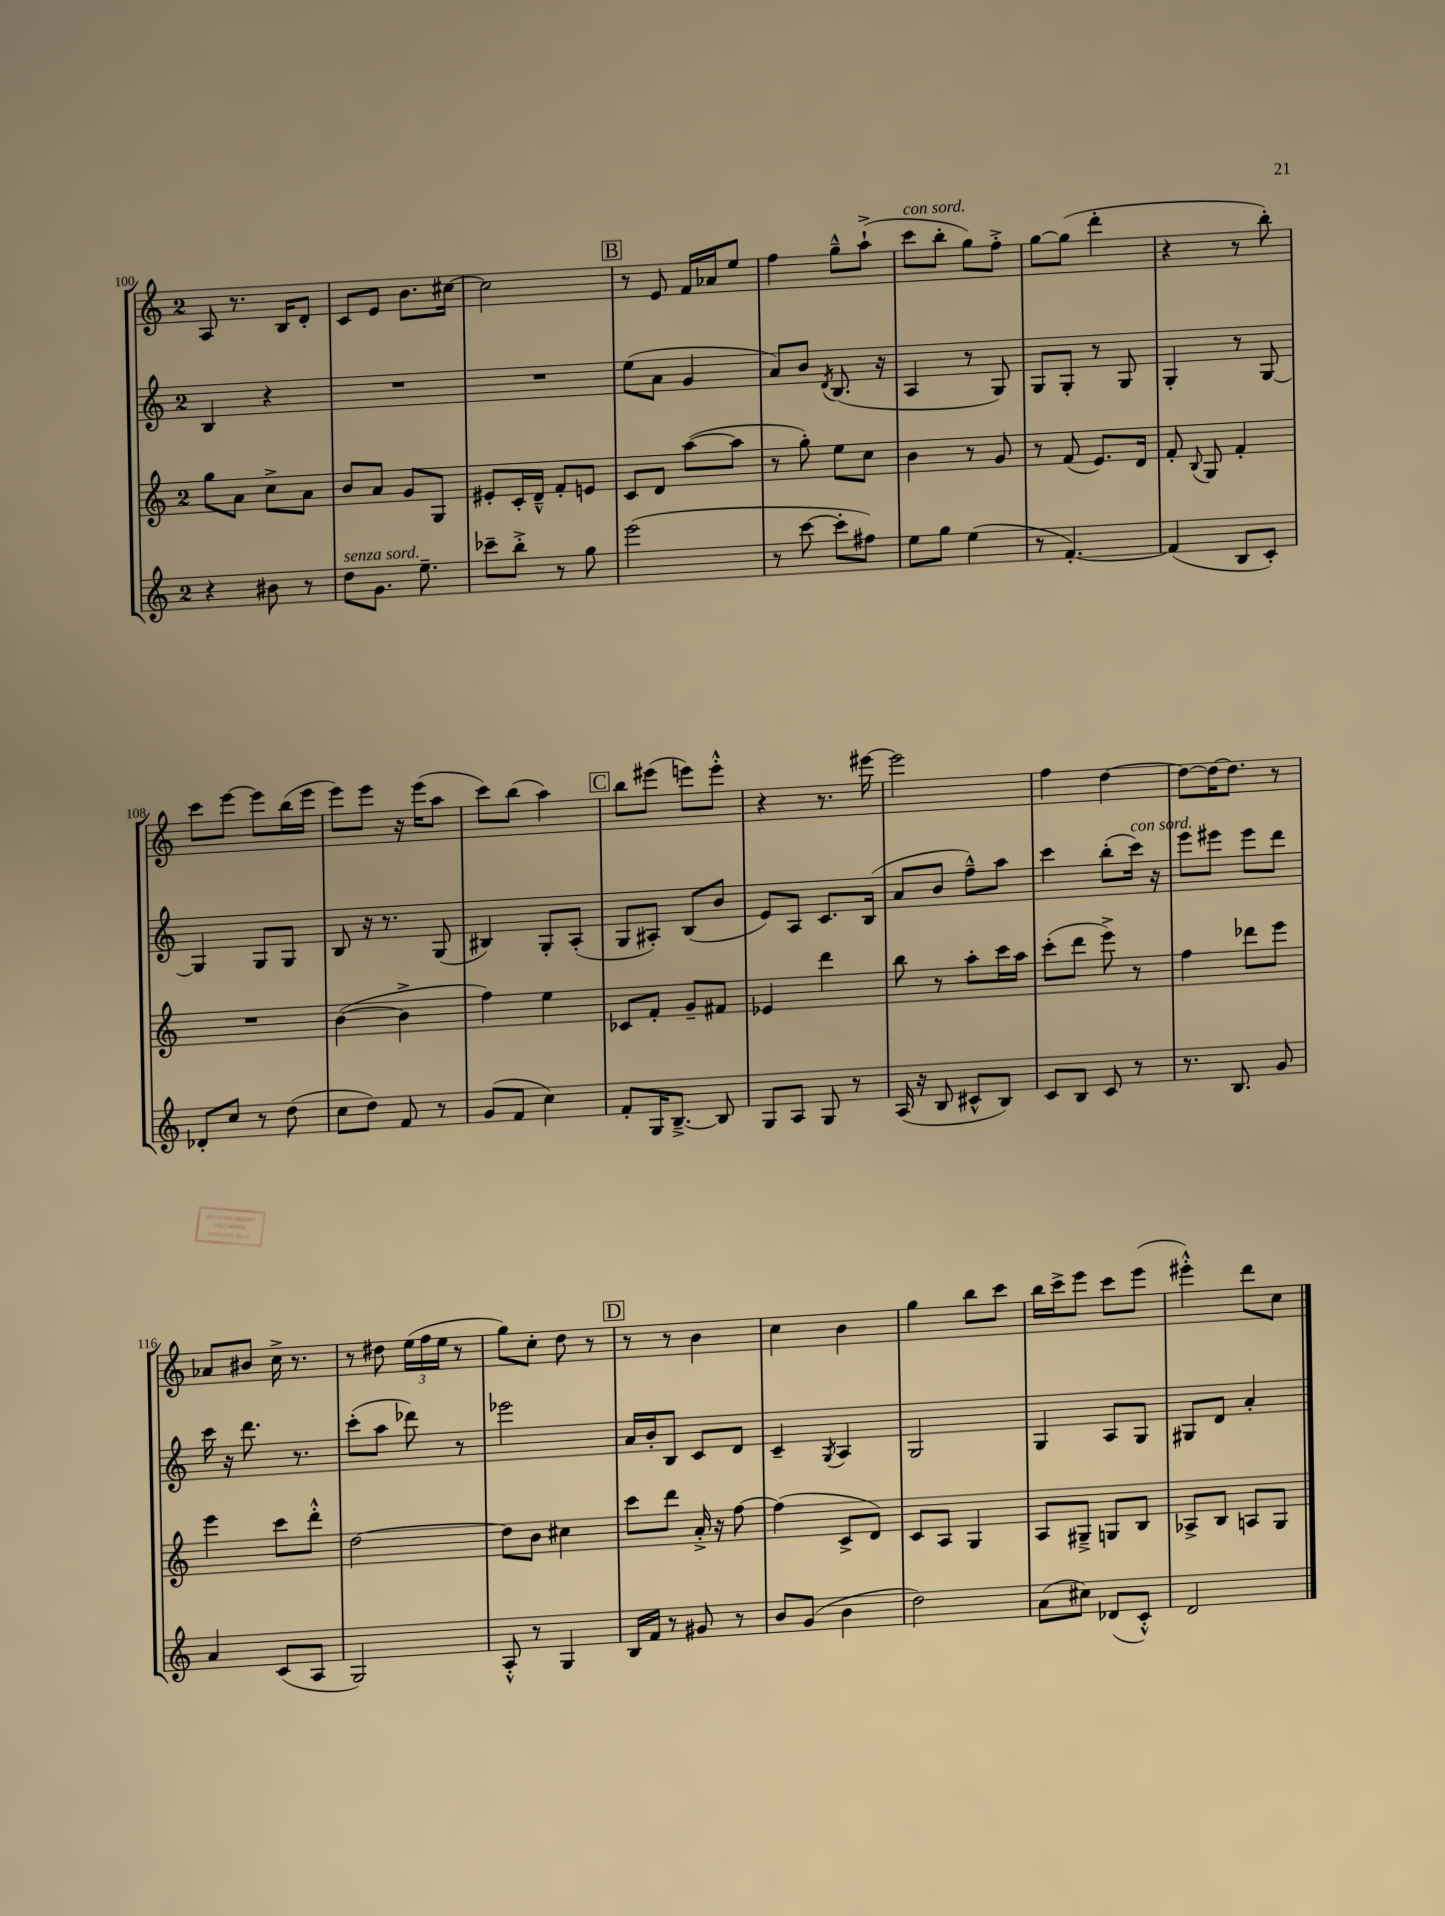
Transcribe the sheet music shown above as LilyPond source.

<<
\new StaffGroup <<
\new Staff = "s0" {
    \clef treble \key c \major \once \override Staff.TimeSignature.style = #'single-digit \time 2/4
    \autoBeamOff a8 r8. b16[ d'8]-. |
    c'8[ e'8] b'8.[ cis''16]~ |
    cis''2 |
    \mark \markup { \box "B" } r8 e'8 f'16[ aes'16 e''8] |
    f''4 g''8[---^ a''8]-!->( |
    c'''8[^\markup { \italic "con sord." } b''8]-. g''8[) f''8]-.-> |
    g''8[~ g''8]( d'''4-. |
    r4 r8 b''8-.) |
    c'''8[ e'''8]~ e'''8[ b''16( e'''16] |
    e'''8[) e'''8] r16 e'''16[( a''8] |
    c'''8[) b''8]( a''4) |
    \mark \markup { \box "C" } b''8[ eis'''8]( e'''8[) e'''8]-.-^ |
    r4 r8. eis'''16~ |
    eis'''2 |
    f''4 d''4~ |
    d''8[~ d''16~ d''8.] r8 |
    aes'8[ bis'8] c''16-> r8. |
    r8 dis''8 \tuplet 3/2 { e''16[( f''16 e''16] } r8 |
    g''8[) c''8]-. d''8 r8 |
    \mark \markup { \box "D" } r8 r8 b'4 |
    c''4 b'4 |
    g''4 b''8[ c'''8] |
    b''16[ c'''16-> e'''8] c'''8[ e'''8]( |
    eis'''4-.-^) d'''8[ c''8] \bar "|." |
}
\new Staff = "s1" {
    \clef treble \key c \major \once \override Staff.TimeSignature.style = #'single-digit \time 2/4
    \autoBeamOff b4 r4 |
    R2 |
    R2 |
    \mark \markup { \box "B" } e''8[( a'8] g'4 |
    a'8[) b'8] \acciaccatura { d'8 } b8.( r16 |
    a4 r8 g8) |
    g8[ g8]-. r8 g8 |
    g4-. r8 g8~ |
    g4 g8[ g8] |
    b8 r16 r8. g8( |
    bis4) g8[-. a8]-.( |
    \mark \markup { \box "C" } g8[ ais8]-.) b8[( b'8] |
    e'8[) a8] c'8.[ b16]( |
    a'8[ b'8] f''8[---^) a''8] |
    c'''4 b''8[-.( c'''16]^\markup { \italic "con sord." }) r16 |
    e'''8[ eis'''8] eis'''8[ d'''8] |
    c'''16 r16 d'''8. r8. |
    c'''8[-.( a''8] des'''8) r8 |
    ees'''2 |
    \mark \markup { \box "D" } a'16[ b'16-. b8] c'8[ d'8] |
    c'4-- \acciaccatura { g8 } a4 |
    g2 |
    g4 a8[ g8] |
    gis8[ d'8] a'4-. \bar "|." |
}
\new Staff = "s2" {
    \clef treble \key c \major \once \override Staff.TimeSignature.style = #'single-digit \time 2/4
    \autoBeamOff g''8[ a'8] c''8[-> a'8] |
    b'8[ a'8] g'8[ g8] |
    eis'8[-. c'16-. d'16]---^ f'8[-. e'8] |
    \mark \markup { \box "B" } c'8[ d'8] a''8[~( a''8] |
    r8 g''8-.) e''8[ c''8] |
    b'4 r8 g'8 |
    r8 f'8( e'8.[) d'16] |
    f'8-. \appoggiatura { b8 } g8 f'4-. |
    R2 |
    b'4~( b'4-> |
    f''4) e''4 |
    \mark \markup { \box "C" } ces'8[ f'8]-. g'8[-- fis'8] |
    ees'4 d'''4 |
    b''8 r8 a''8[-. c'''16 a''16] |
    c'''8[-.( d'''8] e'''8->) r8 |
    f''4 des'''8[ e'''8] |
    e'''4 c'''8[ d'''8]-.-^ |
    d''2~ |
    d''8[ b'8] cis''4 |
    \mark \markup { \box "D" } c'''8[ d'''8] a'16-.-> r16 f''8~ |
    f''4( c'8[-> d'8]) |
    c'8[ a8] g4 |
    a8[ gis8]---> g8[ b8] |
    aes8[-> b8] a8[ g8] \bar "|." |
}
\new Staff = "s3" {
    \clef treble \key c \major \once \override Staff.TimeSignature.style = #'single-digit \time 2/4
    \autoBeamOff r4 bis'8 r8 |
    d''8[^\markup { \italic "senza sord." } g'8.] e''8.-- |
    ces'''8[-- b''8]-.-> r8 g''8 |
    \mark \markup { \box "B" } e'''2( |
    r8 c'''8~ c'''8[-. fis''8]) |
    e''8[ g''8] e''4( |
    r8 f'4.~-.) |
    f'4( b8[ c'8]-.) |
    des'8[-. c''8] r8 d''8( |
    c''8[ d''8]) f'8 r8 |
    g'8[( f'8] c''4) |
    \mark \markup { \box "C" } f'8[-. g16 b8.]~---> b8 |
    g8[ a8] g8 r8 |
    a16( r16 b8 cis'8[-^ b8]) |
    c'8[ b8] c'8 r8 |
    r8. b8. g'8 |
    a'4 c'8[( a8] |
    g2) |
    a8-.-^ r8 g4 |
    \mark \markup { \box "D" } b16[ f'16] r8 gis'8 r8 |
    b'8[ g'8]( b'4 |
    d''2) |
    a'8[( cis''8]) des'8[( c'8]-.-^) |
    d'2 \bar "|." |
}
>>
>>
\layout { \context { \Score currentBarNumber = #100 } }
